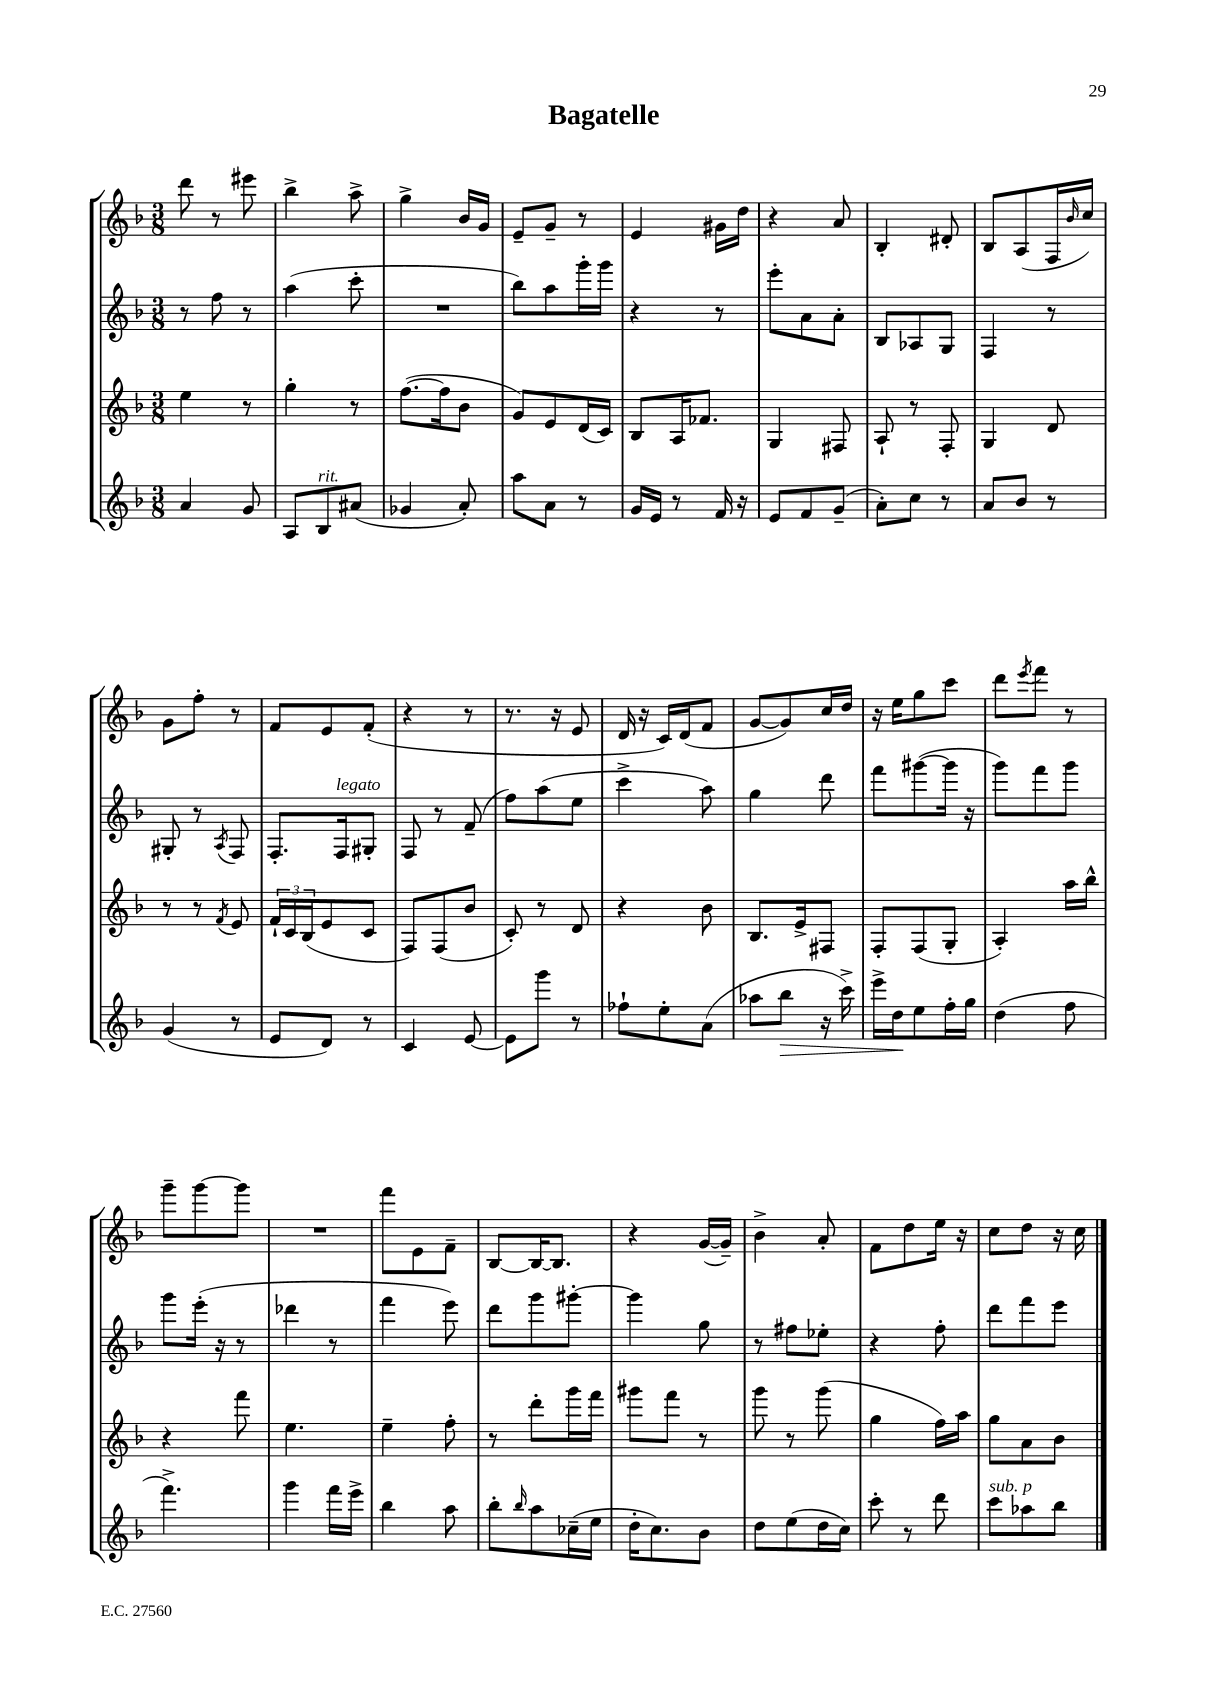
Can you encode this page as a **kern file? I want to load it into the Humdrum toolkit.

**kern	**kern	**kern	**kern
*staff4	*staff3	*staff2	*staff1
*clefG2	*clefG2	*clefG2	*clefG2
*k[b-]	*k[b-]	*k[b-]	*k[b-]
*M3/8	*M3/8	*M3/8	*M3/8
4a	4ee	8r	8ddd
.	.	8ff	8r
8g	8r	8r	8eee#
=	=	=	=
8A	4gg'	(4aa	4bb-^
8B-	.	.	.
(8a#	8r	8ccc'	8aa^
=	=	=	=
4g-	([8.ff	4.r	4gg^
.	16ff]	.	.
8a')	8b-	.	16b-
.	.	.	16g
=	=	=	=
8aa	8g)	8bb-)	8e~
8a	8e	8aa	8g~
8r	(16d	16ggg'	8r
.	16c)	16ggg	.
=	=	=	=
16g	8B-	4r	4e
16e	.	.	.
8r	16A	.	.
.	8.f-	.	.
16f	.	8r	16g#
16r	.	.	16dd
=	=	=	=
8e	4G	8eee'	4r
8f	.	8a	.
(8g~	8F#	8a'	8a
=	=	=	=
8a')	8A`	8B-	4B-'
8cc	8r	8A-	.
8r	8F'	8G	8d#'
=	=	=	=
8a	4G	4F	8B-
8b-	.	.	(8A
8r	8d	8r	16F
.	.	.	16qqb-
.	.	.	16cc)
=	=	=	=
(4g	8r	8G#'	8g
.	8r	8r	8ff'
.	8qf	8qA	.
8r	8e	8F	8r
=	=	=	=
8e	24f`	8.F'	8f
.	24c	.	.
.	(24B-	.	.
8d)	8e	.	8e
.	.	16F	.
8r	8c	8G#'	(8f'
=	=	=	=
4c	8F)	8F	4r
.	(8F	8r	.
[8e	8b-	(8f~	8r
=	=	=	=
8e]	8c')	8ff)	8.r
8ggg	8r	(8aa	.
.	.	.	16r
8r	8d	8ee	8e
=	=	=	=
8ff-`	4r	4ccc^	16d
.	.	.	16r
8ee'	.	.	16c)
.	.	.	(16d
(8a	8b-	8aa)	8f
=	=	=	=
8aa-	8.B-	4gg	[8g
8bb-	.	.	8g])
.	16e^	.	.
16r	8F#	8ddd	16cc
16ccc^)	.	.	16dd
=	=	=	=
16eee^	8F'	8fff	16r
16dd	.	.	16ee
8ee	(8F	([8ggg#	8gg
16ff'	8G'	16ggg#]	8ccc
16gg	.	16r	.
=	=	=	=
(4dd	4A')	8ggg)	8ddd
.	.	.	8qeee
.	.	8fff	8fff
8ff	16aa	8ggg	8r
.	16bb-^^	.	.
=	=	=	=
4.fff^)	4r	8ggg	8ggg~
.	.	(16eee'	[8ggg
.	.	16r	.
.	8fff	8r	8ggg]
=	=	=	=
4ggg	4.ee	4ddd-	4.r
16fff	.	8r	.
16eee^	.	.	.
=	=	=	=
4bb-	4ee~	4fff	8fff
.	.	.	8e
8aa	8ff'	8eee)	8f~
=	=	=	=
8bb-'	8r	8ddd	[8B-
16qqbb-	.	.	.
8aa	8ddd'	8ggg	16B-_
.	.	.	8.B-]
(16cc-~	16ggg	[8ggg#'	.
16ee	16fff	.	.
=	=	=	=
16dd'	8ggg#	4ggg#]	4r
8.cc)	.	.	.
.	8fff	.	.
8b-	8r	8gg	([16g
.	.	.	16g~])
=	=	=	=
8dd	8ggg	8r	4b-^
(8ee	8r	8ff#	.
16dd	(8ggg	8ee-'	8a'
16cc)	.	.	.
=	=	=	=
8ccc'	4gg	4r	8f
8r	.	.	8dd
8ddd	16ff)	8ff'	16ee
.	16aa	.	16r
=	=	=	=
8ccc	8gg	8ddd	8cc
8aa-	8a	8fff	8dd
8bb-	8b-	8eee	16r
.	.	.	16cc
==	==	==	==
*-	*-	*-	*-
